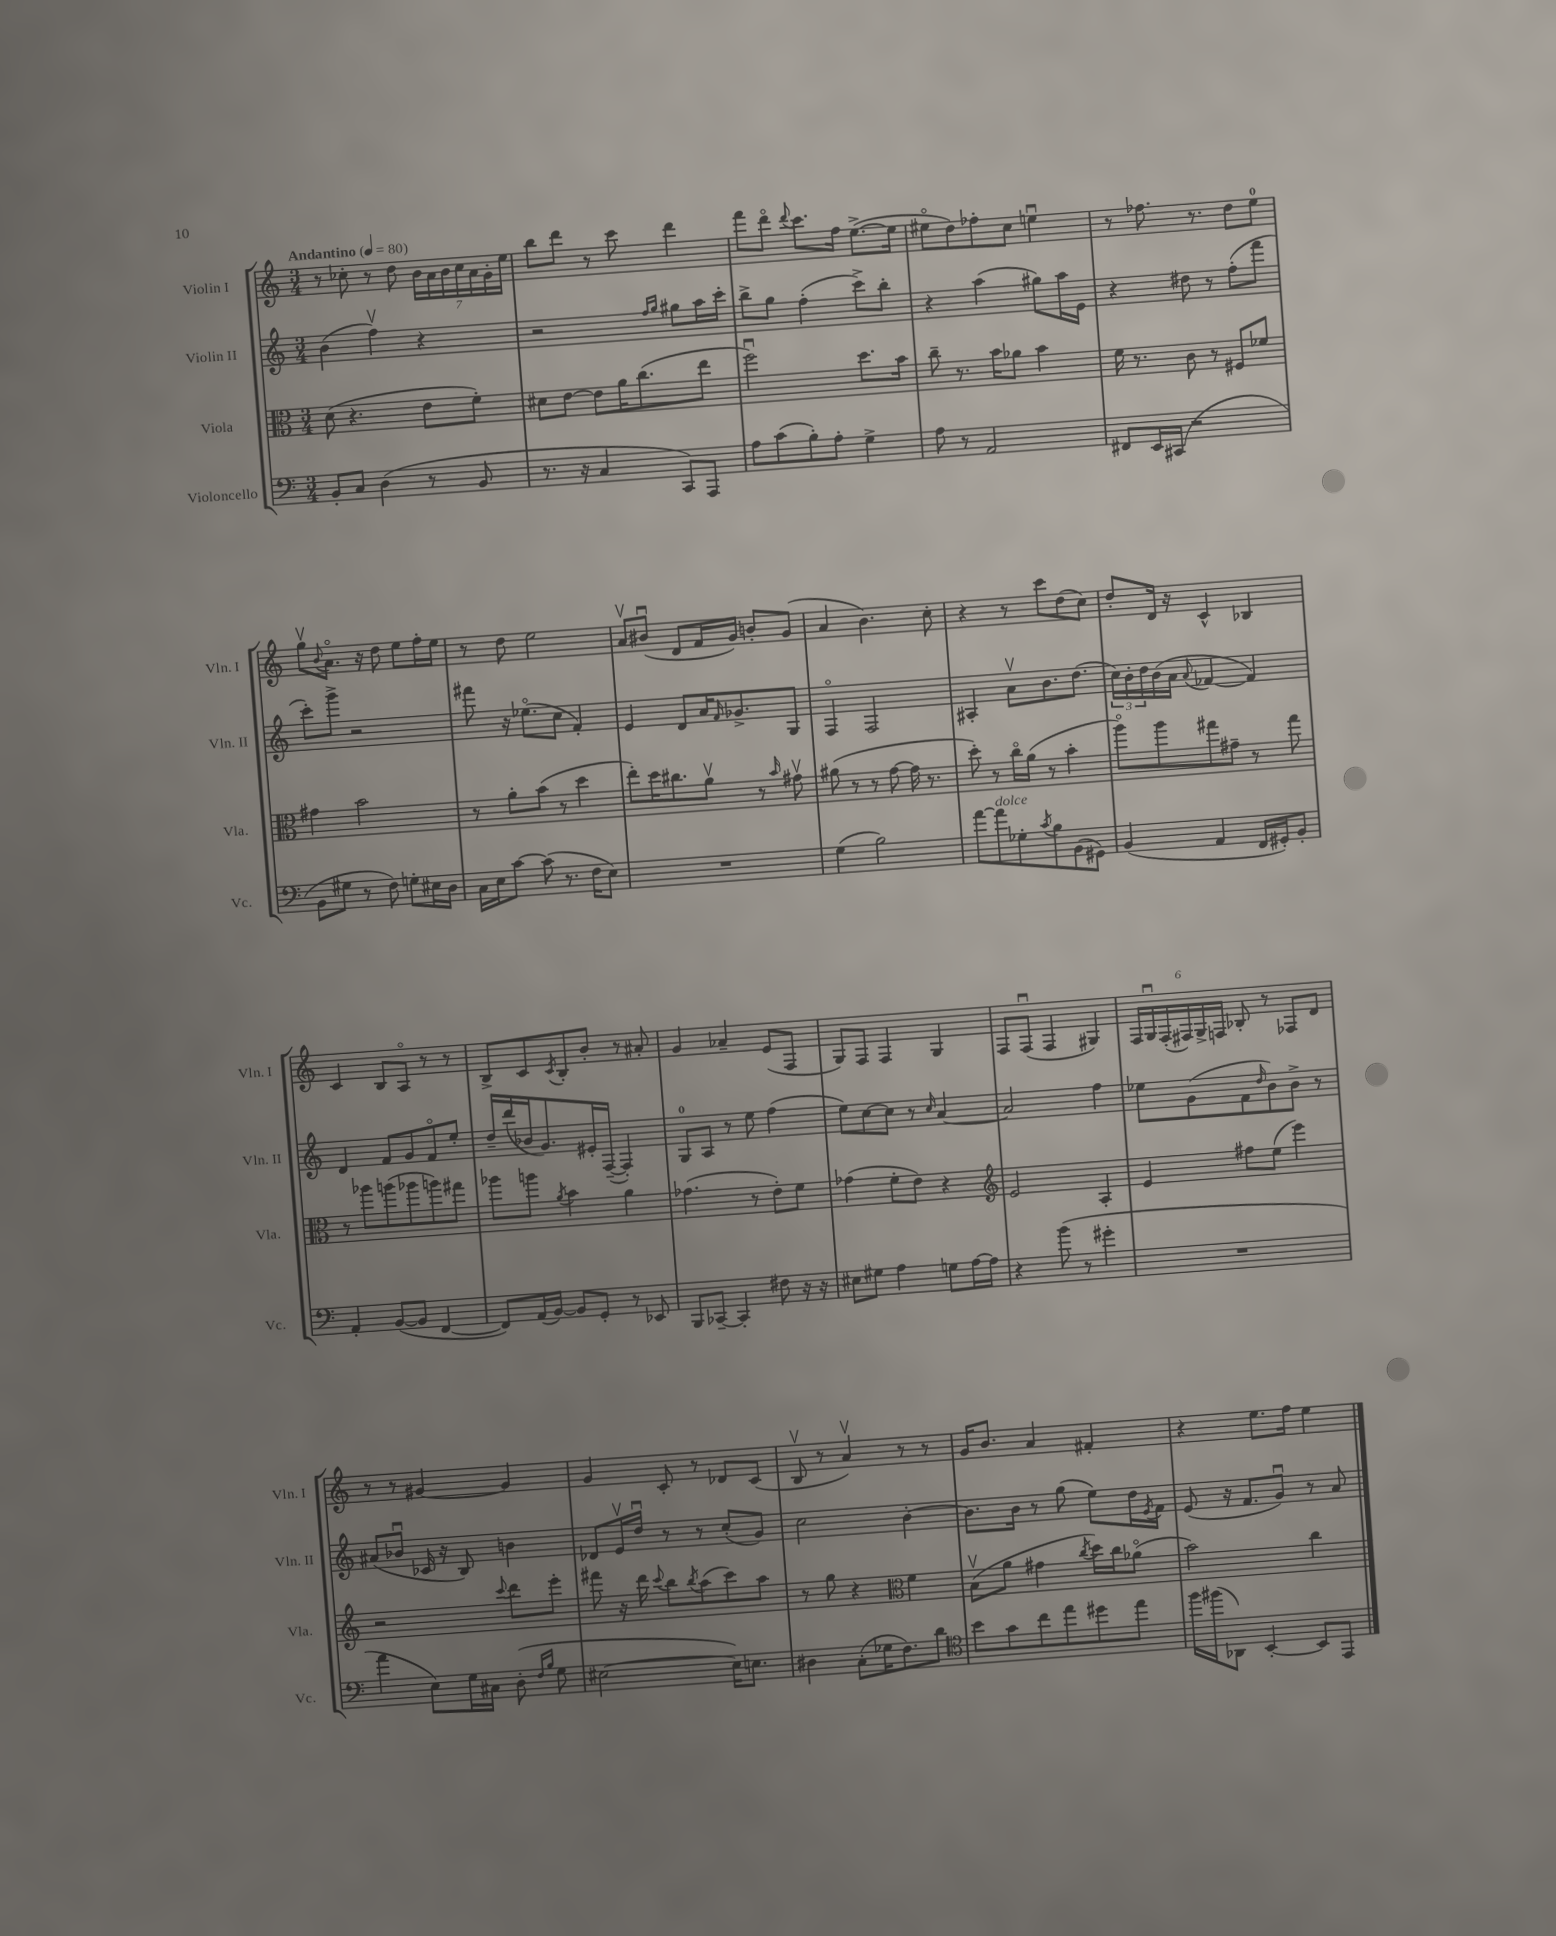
<<
\new StaffGroup <<
\new Staff = "s0" \with { instrumentName = "Violin I" shortInstrumentName = "Vln. I" } {
    \clef treble \key c \major \numericTimeSignature \time 3/4 \tempo "Andantino" 4 = 80
    r8 ces''8-. r8 d''8 \tuplet 7/4 { b'16 a'16 b'16 ces''16 a'16 g'16-. e''16 } |
    b''8 d'''8 r8 c'''8 d'''4 |
    f'''8 d'''8\flageolet \appoggiatura { d'''8 } c'''8. f''16 e''8.~->( e''16 |
    eis''8\flageolet d''8) fes''8-. c''8 e''4\downbow |
    r8 fes''8. r8. d''8 e''8-0 |
    g''8\upbow \appoggiatura { b'8 } a'8.\flageolet r16 d''8 e''8 f''16-. e''16 |
    r8 d''8 e''2 |
    a'8\upbow bis'8\downbow( d'8 f'16 g'16) b'8-. g'8( |
    a'4 b'4.) c''8-. |
    r4 r8 c'''8 d''8( c''8) |
    d''8-. d'16 r16 c'4-^ bes4 |
    c'4 b8 a8\flageolet r8 r8 |
    b8-> c'8 \acciaccatura { c'8 } b8-. b'8-. r8 ais'8-. |
    g'4 aes'4-- e'8( f8 |
    g8) f8 f4 g4 |
    f8 f8\downbow( f4 gis4) |
    \tuplet 6/4 { f16 g16\downbow f16-.( fis16) g16-> f16 } bes8-. r8 fes8 d'8 |
    r8 r8 gis'4~ gis'4 |
    g'4 c'8-. r8 des'8 c'8( |
    b8\upbow r8 a'4\upbow) r8 r8 |
    g'16 b'8. a'4 fis'4-. |
    r4 e''8. f''16 e''4 \bar "|." |
}
\new Staff = "s1" \with { instrumentName = "Violin II" shortInstrumentName = "Vln. II" } {
    \clef treble \key c \major \numericTimeSignature \time 3/4
    b'4( f''4\upbow) r4 |
    r2 \grace { f''16 g''16 } gis''8 a''16 c'''16-. |
    b''8-> g''8 f''4-.( c'''8->) b''8-. |
    r4 a''4( gis''8) a''16 e'16 |
    r4 dis''8 r8 f''8-.( f'''8 |
    c'''8-.) g'''8-> r2 |
    fis'''8 r16 ees''8.\flageolet( c''8 f'4-.) |
    e'4 d'8 a'16 \grace { f'16 } ges'8.-> g8 |
    f4\flageolet f2 |
    ais4-. a'8\upbow b'8. d''8.( |
    \tuplet 3/2 { c''16) b'16-. d''16 } b'16( a'16 \appoggiatura { a'8 } fes'4~ fes'4) |
    d'4 f'8 g'8 f'8\flageolet e''8-. |
    d''16-- d'''16( bes'16 g'8.) eis'16-. f16~--( f4-.) |
    g8-0 a8 r8 e''8 f''4( |
    e''8) c''8~ c''8 r8 \grace { c''16 } a'4~ |
    a'2 f''4 |
    ees''8 g'8( f'8 \grace { d''16 } b'8) b'8-> r8 |
    ais'8( bes'8\downbow ces'16 r16 b8) b'4 |
    des'8 e'16\upbow d''16\downbow r8 r8 c''8-.( g'8) |
    c''2 b'4~-. |
    b'8. b'16 r8 g''8( e''8) d''16 \acciaccatura { e'8 } f'16 |
    e'8( r16 f'8. g'8\downbow) r8 a'8 \bar "|." |
}
\new Staff = "s2" \with { instrumentName = "Viola" shortInstrumentName = "Vla." } {
    \clef alto \key c \major \numericTimeSignature \time 3/4
    d'8( r4. e'8 f'8-.) |
    dis'8 e'8~ e'8 a'16 c''8.( e''8 |
    f''2\downbow) d''8. b'16 |
    c''8-- r8. b'16 aes'8 b'4 |
    f'16 r8. c'8 r8 fis8 fes'8 |
    gis'4 b'2 |
    r8 a'8-. b'8( r8 d''4 |
    e''8-.) d''16 cis''8. a'8\upbow r8 \grace { b'16 } gis'8\upbow |
    ais'8( r8 r8 g'8~ g'16 r8. |
    d''8-.) r8 c''16\flageolet a'16( r8 b'4-. |
    a''8\flageolet) a''8 gis''8 gis'8-- r8 gis''8 |
    r8 aes''8 a''8( aes''8 a''8) gis''8 |
    aes''8 a''8 \acciaccatura { a'8 } b'4 a'4 |
    ges'4.( r8 e'8-.) f'8 |
    ges'4( f'8-. e'8) r4 |
    \clef treble e'2 a4-. |
    e'4 fis''8 e''8( e'''4) |
    r2 \appoggiatura { c'''8 } d'''8 e'''8-. |
    fis'''8 r16 d'''16 \appoggiatura { c'''8 } b''8 \acciaccatura { b''8 } a''8( c'''8) a''8 |
    r8 g''8 r4 \clef alto f'4 |
    b8\upbow( a'8 gis'4 \acciaccatura { c''8 } d''16) c''16 aes'8\flageolet( |
    b'2) c''4 \bar "|." |
}
\new Staff = "s3" \with { instrumentName = "Violoncello" shortInstrumentName = "Vc." } {
    \clef bass \key c \major \numericTimeSignature \time 3/4
    b,8-. c8 d4( r8 b,8 |
    r8. r16 c4 c,8) a,,8 |
    a8 c'8( b8-.) a8-. g4-> |
    a8 r8 a,2 |
    fis,8 e,16 cis,16( r2 |
    b,8 gis8 r8 f8) g8-. eis16 d16 |
    c16 e16 c'8~ c'8( r8. f16 e8) |
    R2. |
    g4( b2) |
    a'8~ a'8^\markup { \italic "dolce" } ges8-. \acciaccatura { c'8 } b8 b,8( gis,8) |
    b,4( a,4 f,16 gis,16-.) b,8-. |
    a,4-. b,8~( b,8 f,4~ |
    f,8) a,16( b,16~) b,8 g,8-. r8 ees,8 |
    b,,8 ces,8~-- ces,4-. fis8 r16 r16 |
    eis8 gis8 a4 g8 a16~ a16 |
    r4 b'8( r8 gis'4-. |
    R2. |
    a'4 e8) g16 cis16 d8-.( \grace { f16 b16 } g8 |
    eis2~ eis16) e8. |
    dis4 c8-.( ges16 f8.) d'8 |
    \clef tenor b'8 g'8 c''8 e''8 dis''8 e''8 |
    f''16 fis''16( aes,8) b,4~-. b,8 e,8 \bar "|." |
}
>>
>>
\layout { \context { \Score \remove "Bar_number_engraver" } }
